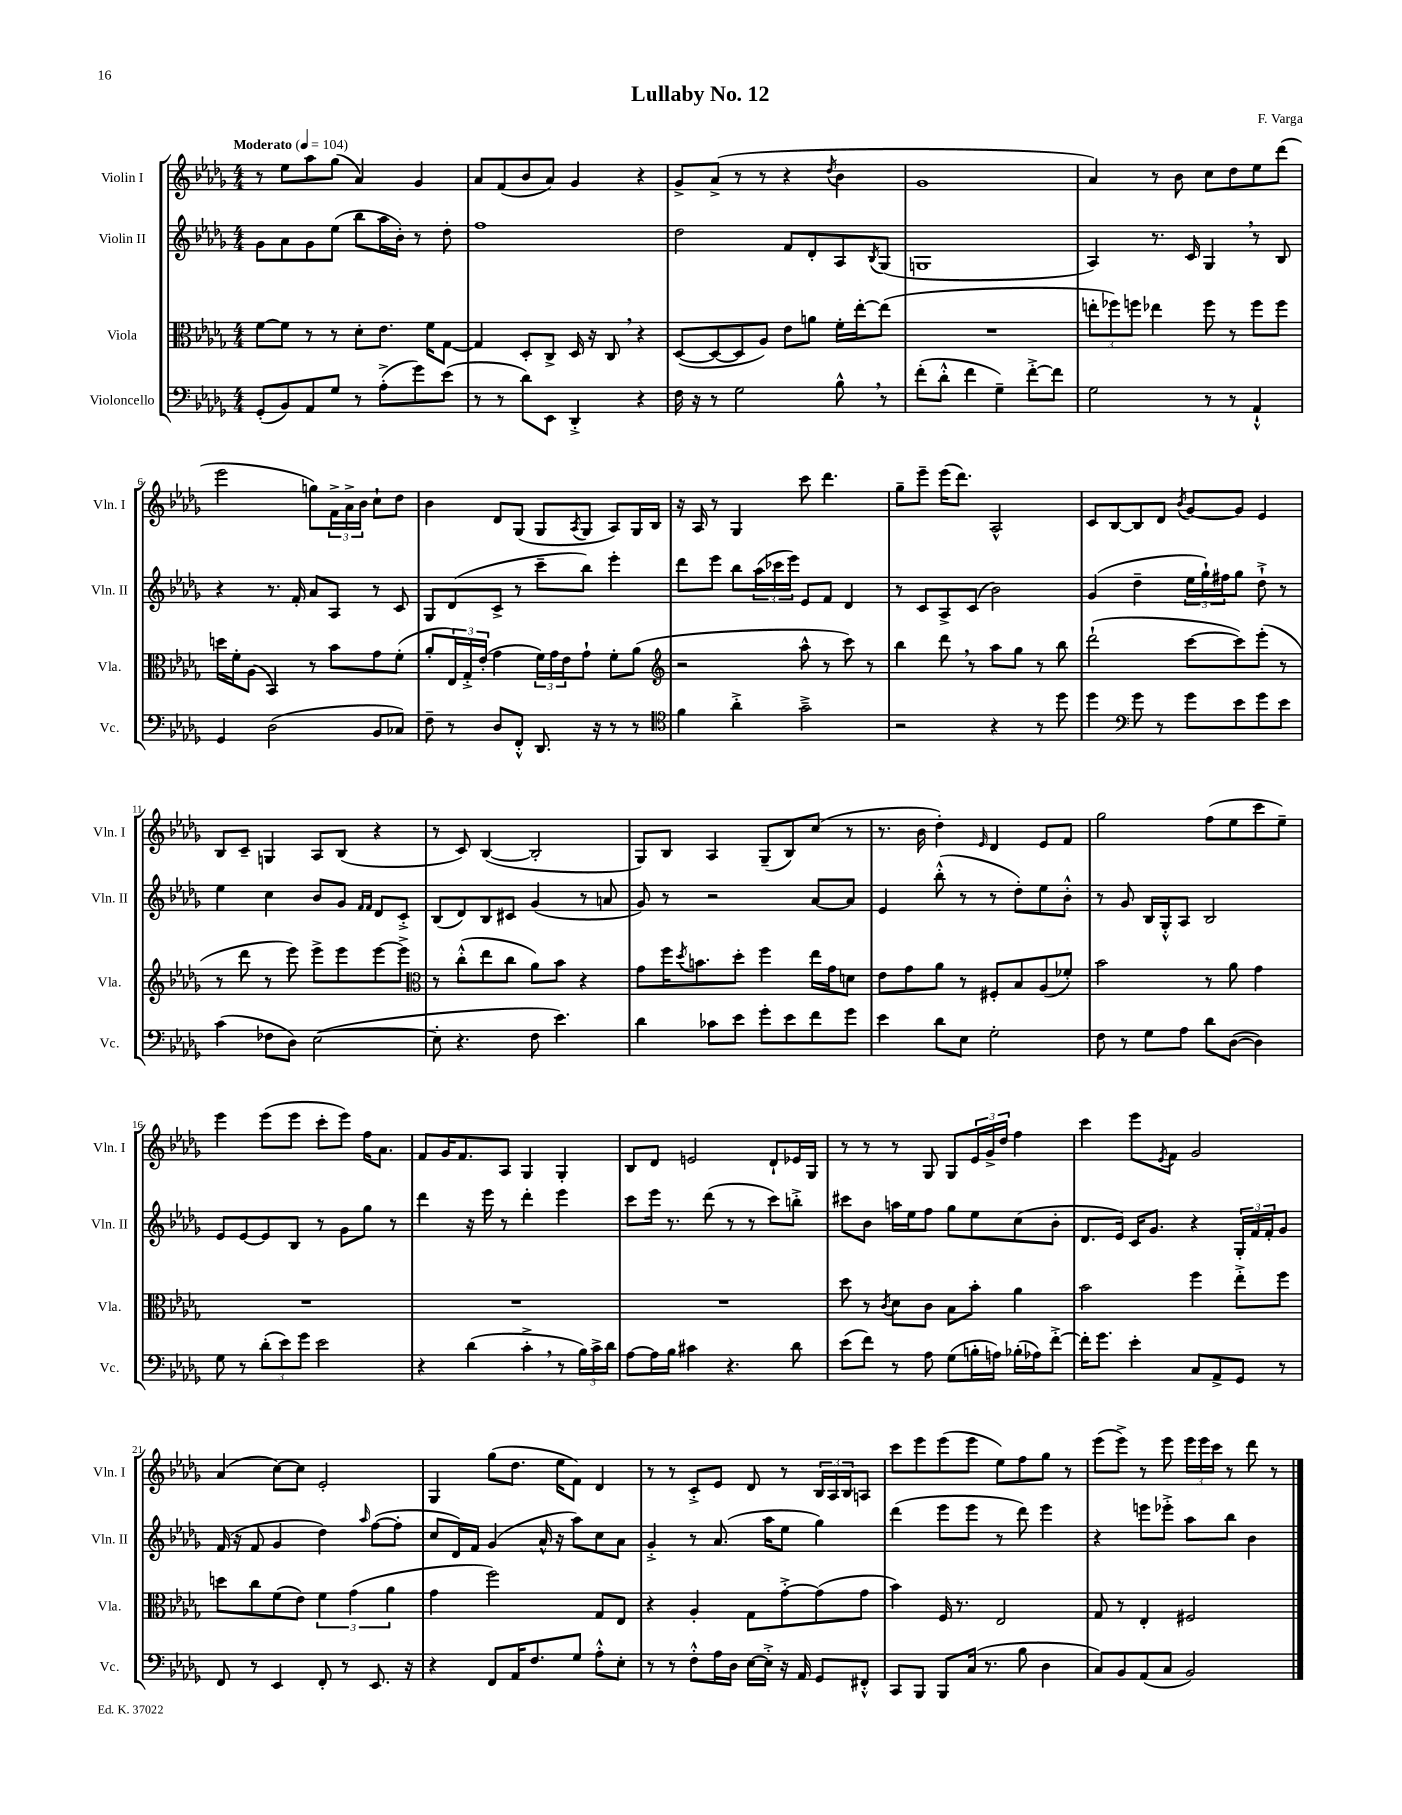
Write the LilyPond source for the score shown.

\header { title = "Lullaby No. 12" composer = "F. Varga" }
<<
\new StaffGroup <<
\new Staff = "s0" \with { instrumentName = "Violin I" shortInstrumentName = "Vln. I" } {
    \clef treble \key des \major \numericTimeSignature \time 4/4 \tempo "Moderato" 4 = 104
    r8 ees''8 aes''8 ges''8( aes'4) ges'4 |
    aes'8 f'8( bes'8 aes'8) ges'4 r4 |
    ges'8-> aes'8->( r8 r8 r4 \acciaccatura { des''8 } bes'4 |
    ges'1 |
    aes'4) r8 bes'8 c''8 des''8 ees''8 des'''8( |
    ees'''2 g''8) \tuplet 3/2 { f'16-> aes'16-> bes'16 } c''8-! des''8 |
    bes'4 des'8 ges8( ges8 \acciaccatura { aes8 } ges8 aes8) ges16 bes16 |
    r16 aes16 r8 ges4 c'''8 des'''4. |
    ges''8-- ees'''8-- ees'''16( des'''8.) aes2-^ |
    c'8 bes8~ bes8 des'8 \acciaccatura { bes'8 } ges'8~ ges'8 ees'4 |
    bes8 c'8-- g4 aes8 bes8( r4 |
    r8 c'8) bes4~( bes2-. |
    ges8) bes8 aes4 ges8--( bes8) c''8( r8 |
    r8. bes'16 des''4-.) \grace { ees'16 } des'4 ees'8 f'8 |
    ges''2 f''8( ees''8 c'''8 ees''8--) |
    ees'''4 ees'''8( ees'''8 c'''8-. ees'''8) f''16 aes'8. |
    f'8 ges'16 f'8. aes8 ges4 ges4-. |
    bes8 des'8 e'2 des'8-! ees'16 ges16 |
    r8 r8 r8 ges8 ges8 \tuplet 3/2 { ees'16 ges'16-> des''16 } f''4 |
    c'''4 ees'''8 \acciaccatura { ees'8 } f'8 ges'2 |
    aes'4( c''8~) c''8 ees'2-. |
    ges4 ges''8( des''8. ees''16 f'8) des'4 |
    r8 r8 c'8-.-> ees'8 des'8 r8 \tuplet 3/2 { bes16 aes16 bes16 } a8 |
    c'''8 ees'''8 ees'''8( ees'''8 ees''8) f''8 ges''8 r8 |
    ees'''8( ees'''8->) r8 ees'''8 \tuplet 3/2 { ees'''16 ees'''16 c'''16 } r8 des'''8 r8 \bar "|." |
}
\new Staff = "s1" \with { instrumentName = "Violin II" shortInstrumentName = "Vln. II" } {
    \clef treble \key des \major \numericTimeSignature \time 4/4
    ges'8 aes'8 ges'8 ees''8( bes''8 aes''16 bes'16-.) r8 des''8-. |
    f''1 |
    des''2 f'8 des'8-. aes8 \acciaccatura { bes8 } ges8( |
    g1 |
    aes4) r8. c'16 ges4 \breathe r8 bes8 |
    r4 r8. f'16-. aes'8 aes8 r8 c'8 |
    ges8 des'8( c'8-> r8 c'''8-- bes''8) ees'''4-. |
    des'''8 ees'''8 bes''8 \tuplet 3/2 { aes''16( ces'''16 ees'''16) } ees'8 f'8 des'4 |
    r8 c'8 aes8-> c'8( bes'2) |
    ges'4( des''4-- \tuplet 3/2 { ees''16 ges''16-!) fis''16 } ges''8 des''8-!-> r8 |
    ees''4 c''4 bes'8 ges'8 \grace { f'16 f'16 } des'8 c'8-.-> |
    bes8( des'8) bes8 cis'8 ges'4( r8 a'8 |
    ges'8) r8 r2 aes'8~ aes'8 |
    ees'4 bes''8-.-^( r8 r8 des''8-.) ees''8 bes'8-.-^ |
    r8 ges'8 bes16 ges16-.-^ aes8 bes2 |
    ees'8 ees'8~ ees'8 bes8 r8 ges'8 ges''8 r8 |
    des'''4 r16 ees'''16 r8 des'''4-. ees'''4 |
    c'''8 ees'''16 r8. des'''8( r8 r8 c'''8) b''8-.-> |
    cis'''8 bes'8 a''16 ees''16 f''8 ges''8 ees''8 c''8( bes'8-. |
    des'8. ees'16) c'16 ges'8. r4 \tuplet 3/2 { ges16-. f'16 f'16-. } ges'8 |
    f'16( r16 f'8 ges'4 des''4) \grace { aes''16 } f''8~( f''8-. |
    c''8 des'16) f'16 ges'4( aes'16-^ r16 aes''8) c''8 aes'8 |
    ges'4-.-> r8 aes'8.( aes''16 ees''8 ges''4) |
    des'''4( ees'''8 ees'''8 r8 des'''8) ees'''4 |
    r4 e'''8 ees'''8-.-> aes''8 bes''8 bes'4 \bar "|." |
}
\new Staff = "s2" \with { instrumentName = "Viola" shortInstrumentName = "Vla." } {
    \clef alto \key des \major \numericTimeSignature \time 4/4
    f'8~ f'8 r8 r8 des'8-. ees'8. f'16 ges8~ |
    ges4 des8-. c8-> des16 r16 c8 \breathe r4 |
    des8~( des8~ des8 aes8) ees'8 a'8 f'16-. ees''16~-. ees''8( |
    R1 |
    \tuplet 3/2 { e''8-. fes''8) f''8 } ees''4 f''8 r8 f''8 f''8 |
    d''16 f'16-. aes8( bes,4) r8 bes'8 ges'8 f'8-.( |
    aes'8-. \tuplet 3/2 { ees16) ges16-.-> ees'16-.( } ges'4 \tuplet 3/2 { f'16) ges'16 ees'16 } ges'8-! f'8-. aes'8( |
    \clef treble r2 aes''8-^ r8 c'''8) r8 |
    bes''4 des'''8 \breathe r8 aes''8 ges''8 r8 bes''8 |
    des'''2-!( c'''8~ c'''8) ees'''8-.( r8 |
    r8 des'''8 r8 ees'''8) ees'''8-> ees'''8 ees'''8~ ees'''8-> |
    \clef alto r8 c''8-.-^( ees''8 c''8 aes'8) bes'8 r4 |
    ges'8 f''16 \acciaccatura { des''8 } b'8. des''8-. f''4 ees''16 ges'16 d'8 |
    ees'8 ges'8 aes'8 r8 fis8-. bes8 aes8( fes'8-.) |
    bes'2 r8 aes'8 ges'4 |
    R1 |
    R1 |
    R1 |
    des''8 r8 \acciaccatura { c'8 } des'8 c'8 bes8 bes'8-. aes'4 |
    bes'2 f''4 ees''8-.-> f''8 |
    d''8 c''8 f'8( ees'8) \tuplet 3/2 { f'4 ges'4( aes'4 } |
    ges'4 f''2) ges8 ees8 |
    r4 aes4-. ges8 ges'8~-.-> ges'8( ges'8 |
    bes'4) f16 r8. ees2 |
    ges8 r8 ees4-. fis2 \bar "|." |
}
\new Staff = "s3" \with { instrumentName = "Violoncello" shortInstrumentName = "Vc." } {
    \clef bass \key des \major \numericTimeSignature \time 4/4
    ges,8-.( bes,8) aes,8 ges8 r8 aes8-.->( ges'8) ees'8( |
    r8 r8 des'8) ees,8 des,4-.-> r4 |
    f16 r16 r8 ges2 bes8-^ \breathe r8 |
    f'8-.( des'8-.-^ f'4 ges4--) f'8~-.-> f'8 |
    ges2 r8 r8 aes,4-!-^ |
    ges,4 des2( bes,8 ces8) |
    f8-- r8 des8 f,8-.-^ des,8. r16 r8 r8 |
    \clef tenor f'4 aes'4-.-> ges'2---> |
    r2 r4 r8 des''8 |
    des''4 \clef bass ges'8 r8 ges'8 ees'8 ges'8 ees'8 |
    c'4( fes8 des8) ees2~( |
    ees8-. r4. f8 ees'4.) |
    des'4 ces'8 ees'8 ges'8-. ees'8 f'8 ges'8 |
    ees'4 des'8 ees8 ges2-. |
    f8 r8 ges8 aes8 des'8 des8~( des4) |
    ges8 r8 \tuplet 3/2 { des'8-.( ees'8) ges'8 } ees'2 |
    r4 des'4( c'4-.-> \breathe r8 \tuplet 3/2 { bes16) c'16-> des'16 } |
    aes8~ aes16 bes16 cis'4 r4. des'8 |
    ees'8( f'8) r8 aes8 ges8( b16-. a16) bes16-.( aes16) f'8~-.-> |
    f'16-. ges'8. ees'4-. c8 aes,8-> ges,8 r8 |
    f,8 r8 ees,4 f,8-. r8 ees,8. r16 |
    r4 f,8 aes,16 f8. ges8 aes8-.-^ ees8-. |
    r8 r8 f8-.-^ aes16 des16 ees16~ ees16-.-> r16 aes,16 ges,8 fis,8-.-^ |
    c,8 bes,,8 bes,,8 c16( r8. bes8 des4 |
    c8) bes,8 aes,8( c8 bes,2) \bar "|." |
}
>>
>>
